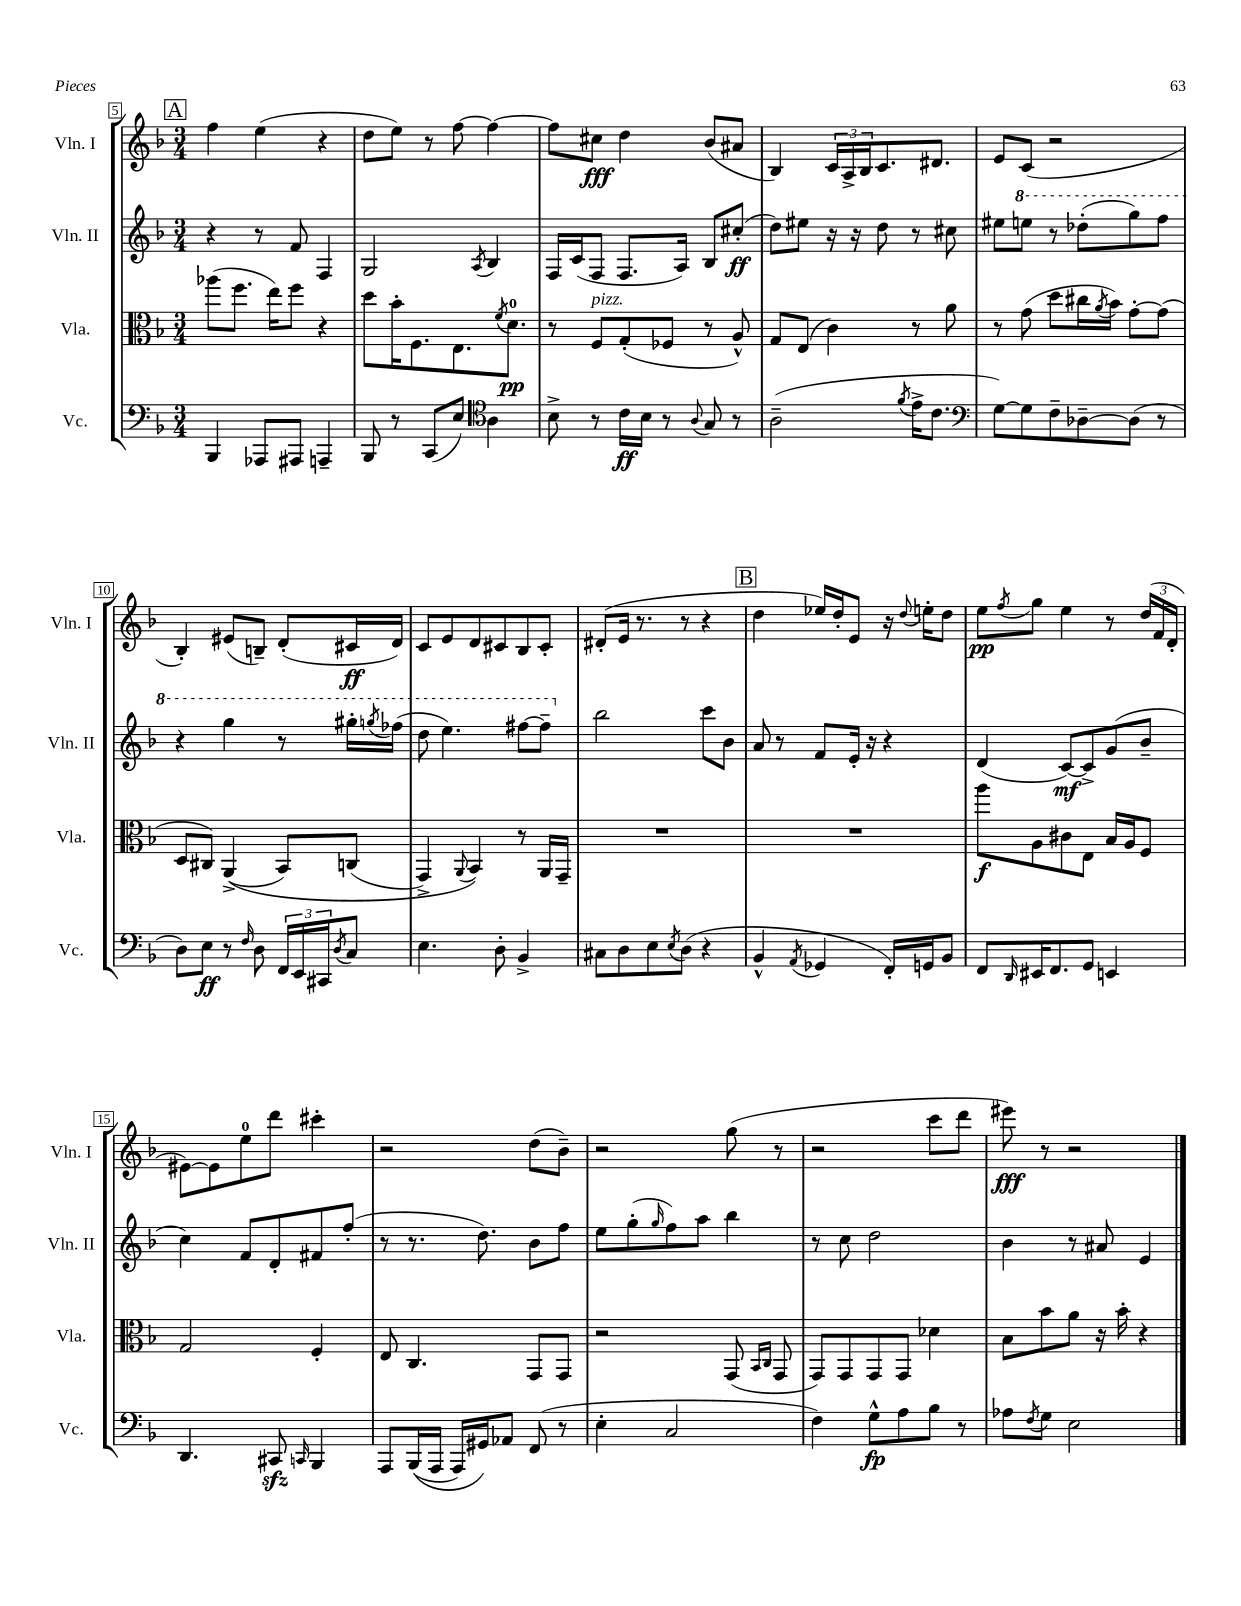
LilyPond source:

<<
\new StaffGroup <<
\new Staff = "s0" \with { instrumentName = "Vln. I" shortInstrumentName = "Vln. I" } {
    \clef treble \key f \major \numericTimeSignature \time 3/4
    \mark \markup { \box "A" } f''4 e''4( r4 |
    d''8 e''8) r8 f''8~ f''4~ |
    f''8 cis''8\fff d''4 bes'8( ais'8 |
    bes4) \tuplet 3/2 { c'16 a16-> bes16 } c'8. dis'8. |
    e'8 c'8( r2 |
    bes4-.) eis'8( b8--) d'8-.( cis'16\ff d'16) |
    c'8 e'8 d'8 cis'8 bes8 cis'8-. |
    dis'8-.( e'16 r8. r8 r4 |
    \mark \markup { \box "B" } d''4 ees''16) d''16-. e'8 r16 \appoggiatura { d''8 } e''16-. d''8 |
    e''8\pp \acciaccatura { f''8 } g''8 e''4 r8 \tuplet 3/2 { d''16( f'16 d'16-. } |
    eis'8~) eis'8 e''8-0 d'''8 cis'''4-. |
    r2 d''8( bes'8--) |
    r2 g''8( r8 |
    r2 c'''8 d'''8 |
    eis'''8\fff) r8 r2 \bar "|." |
}
\new Staff = "s1" \with { instrumentName = "Vln. II" shortInstrumentName = "Vln. II" } {
    \clef treble \key f \major \numericTimeSignature \time 3/4
    \mark \markup { \box "A" } r4 r8 f'8 f4 |
    g2 \acciaccatura { a8 } bes4 |
    f16 c'16( f8 f8. a16) bes8 cis''8-.\ff( |
    d''8) eis''8 r16 r16 d''8 r8 cis''8 |
    eis''8 \ottava #1 e'''!8 r8 des'''8-.( g'''8) f'''8 |
    r4 g'''4 r8 gis'''16-. \acciaccatura { g'''8 } fes'''16( |
    d'''8 e'''4.) fis'''8~ fis'''8-- \ottava #0 |
    bes''2 c'''8 bes'8 |
    \mark \markup { \box "B" } a'8 r8 f'8 e'16-. r16 r4 |
    d'4( c'8~\mf) c'8-> g'8( bes'8-- |
    c''4) f'8 d'8-. fis'8 f''8-.( |
    r8 r8. d''8.) bes'8 f''8 |
    e''8 g''8-.( \grace { g''16 } f''8) a''8 bes''4 |
    r8 c''8 d''2 |
    bes'4 r8 ais'8 e'4 \bar "|." |
}
\new Staff = "s2" \with { instrumentName = "Vla." shortInstrumentName = "Vla." } {
    \clef alto \key f \major \numericTimeSignature \time 3/4
    \mark \markup { \box "A" } aes''8( f''8. e''16) f''8 r4 |
    d''8 bes'16-. f8. e8. \acciaccatura { f'8 } d'8.-0\pp |
    r8 f8^\markup { \italic "pizz." } g8-.( fes8 r8 a8-^) |
    g8 e8( c'4) r8 a'8 |
    r8 g'8( d''8 cis''16 \acciaccatura { a'8 } bes'16) g'8~-. g'8( |
    d8 cis8) a,4->(\( bes,8) c8( |
    g,4->) \appoggiatura { a,8 } bes,4\) r8 a,16 g,16-- |
    R2. |
    \mark \markup { \box "B" } R2. |
    a''8\f a8 cis'8 e8 bes16 a16 f8 |
    g2 f4-. |
    e8 c4. g,8 g,8 |
    r2 g,8( \grace { bes,16 c16 } g,8 |
    g,8) g,8 g,8 g,8 des'4 |
    bes8 bes'8 a'8 r16 bes'16-. r4 \bar "|." |
}
\new Staff = "s3" \with { instrumentName = "Vc." shortInstrumentName = "Vc." } {
    \clef bass \key f \major \numericTimeSignature \time 3/4
    \mark \markup { \box "A" } bes,,4 aes,,8 ais,,8 a,,4-- |
    bes,,8 r8 c,8( e8) \clef tenor a4 |
    bes8-> r8 c'16\ff bes16 r8 \appoggiatura { a8 } g8 r8 |
    a2--( \acciaccatura { f'8 } e'16-> c'8. |
    \clef bass g8~) g8 f8-- des8~-- des8( r8 |
    d8) e8\ff r8 \grace { f16 } d8 \tuplet 3/2 { f,16 e,16 cis,16 } \acciaccatura { d8 } c8 |
    e4. d8-. bes,4-> |
    cis8 d8 e8 \acciaccatura { e8 } d8( r4 |
    \mark \markup { \box "B" } bes,4-^ \acciaccatura { a,8 } ges,4 f,16-.) g,16 bes,8 |
    f,8 \grace { d,16 } eis,16 f,8. g,8 e,4 |
    d,4. cis,8\sfz \grace { c,16 } bes,,4 |
    a,,8 bes,,16(\( a,,16 a,,16) gis,16\) aes,8 f,8( r8 |
    e4-. c2 |
    f4) g8-^\fp a8 bes8 r8 |
    aes8 \acciaccatura { f8 } g8 e2 \bar "|." |
}
>>
>>
\layout { \context { \Score currentBarNumber = #5 \override BarNumber.stencil = #(make-stencil-boxer 0.1 0.3 ly:text-interface::print) } }
